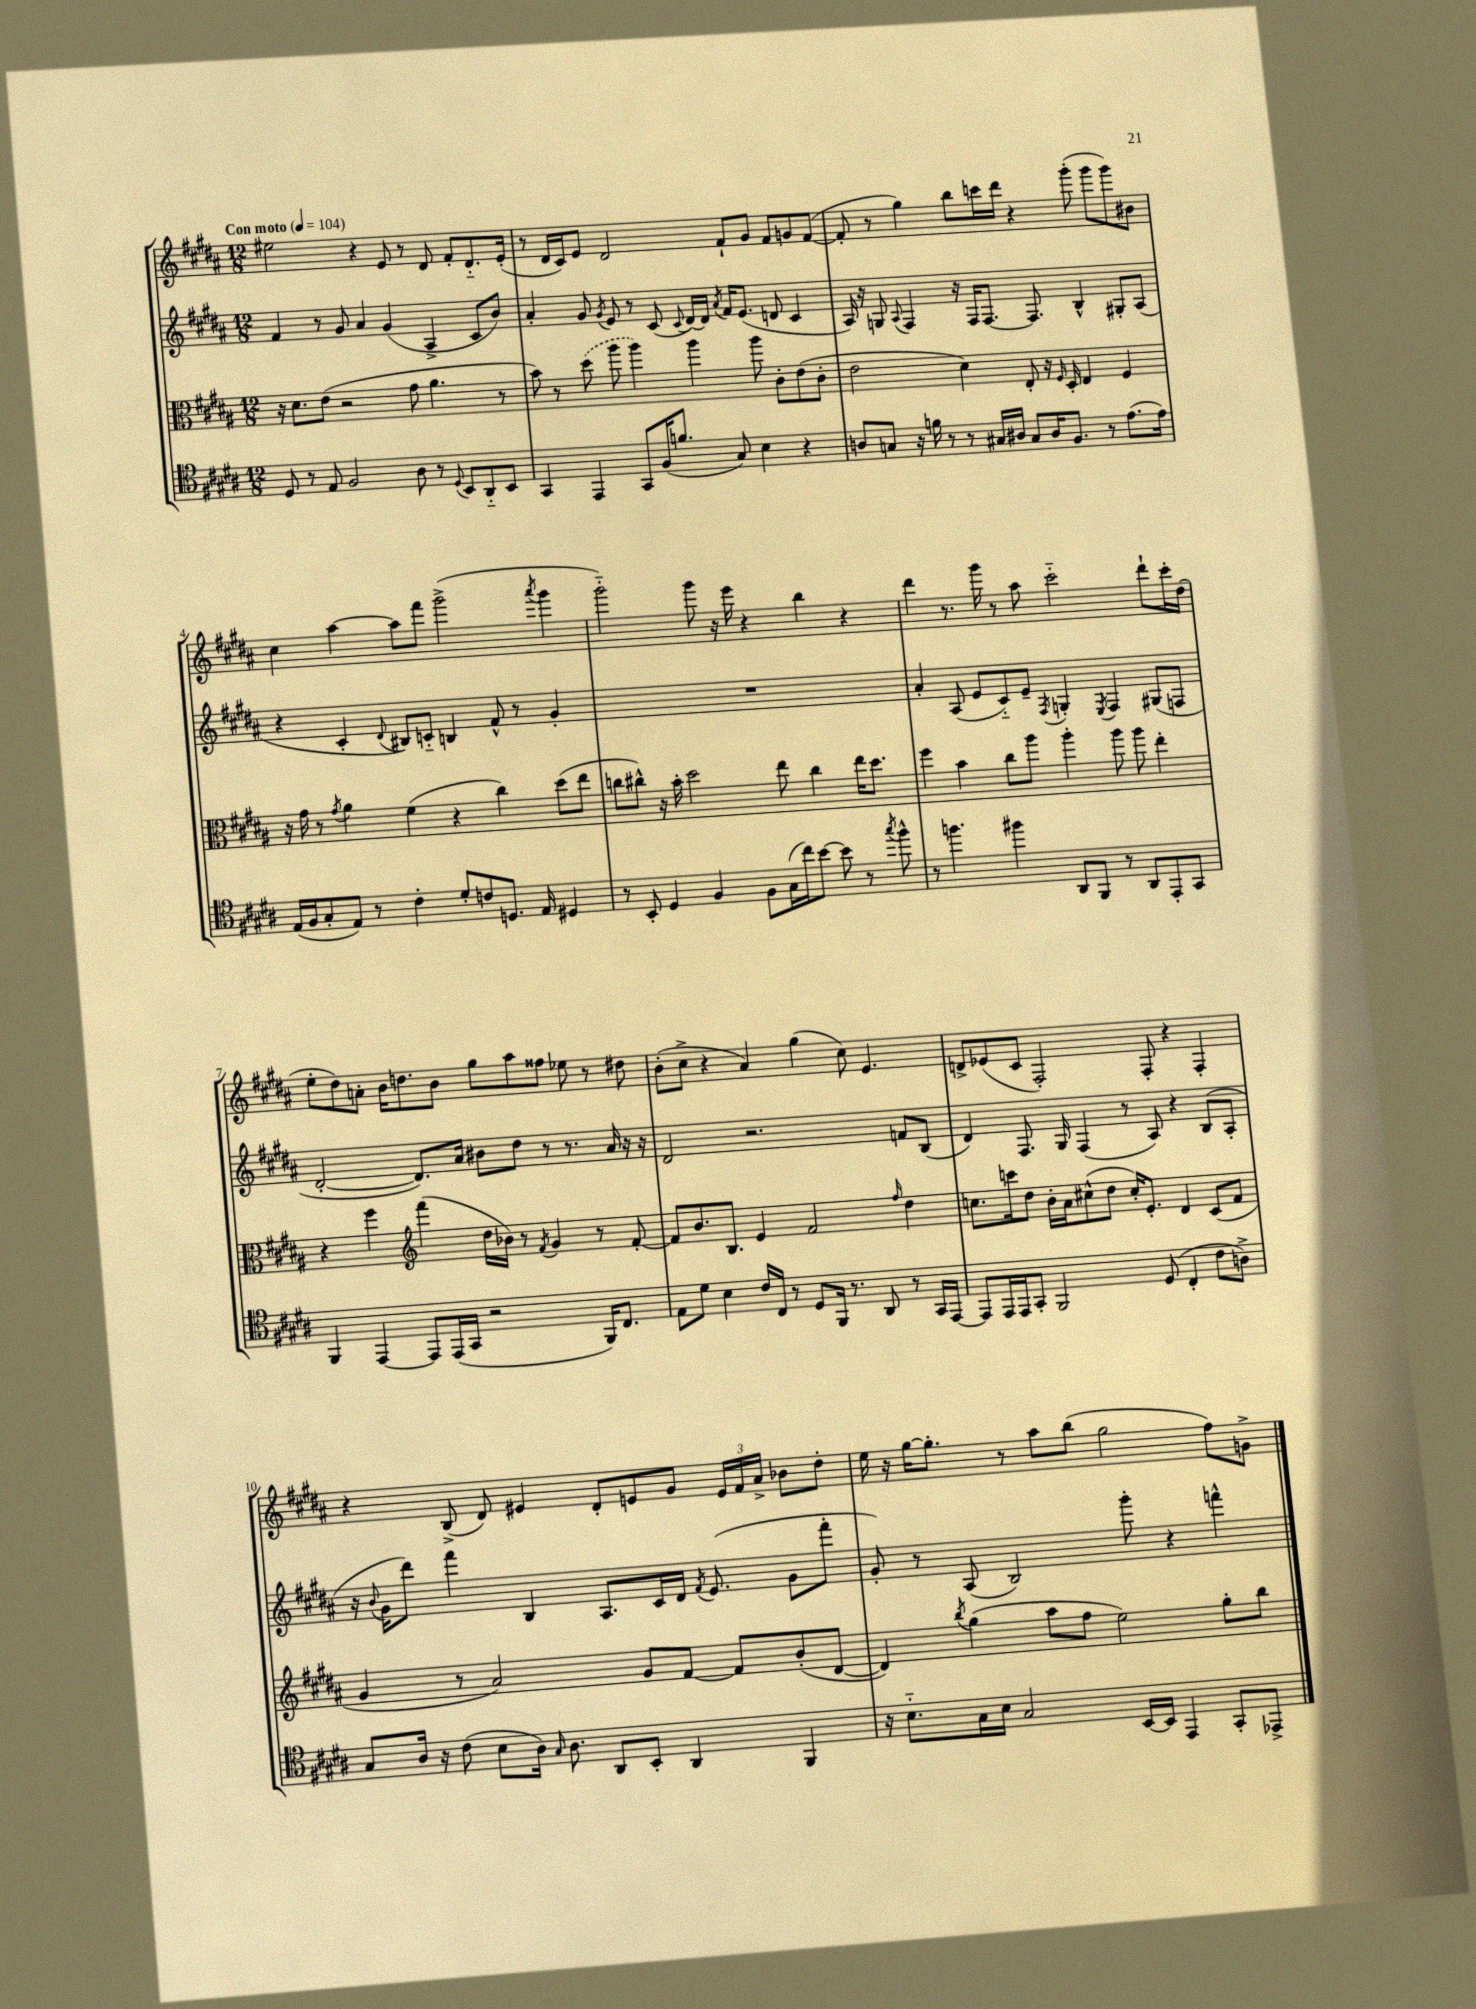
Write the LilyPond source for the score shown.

<<
\new StaffGroup <<
\new Staff = "s0" {
    \clef treble \key b \major \numericTimeSignature \time 12/8 \tempo "Con moto" 4 = 104
    \autoBeamOff eis''2 r4 e'8 r8 dis'8 fis'8[-. dis'8.-_ e'16]-.( |
    r8 dis'16[ cis'16) e'8] dis'2 fis'8[-! gis'8] fis'8[ g'8 fis'8]~( |
    fis'8-. r8 gis''4) b''8[ c'''16 dis'''16] r4 gis'''8-.( gis'''8[ gis'''8) bis'8] |
    cis''4 ais''4~ ais''8[ fis'''8] gis'''2->( \acciaccatura { ais'''8 } gis'''4 |
    gis'''2-_) gis'''8 r16 e'''16 r4 b''4 r4 |
    dis'''4 r8. gis'''16 r8 ais''8 cis'''2-_ dis'''8[-! cis'''16-. dis''16]( |
    e''8[-. dis''8) a'8]-. b'16[ d''8. b'8] gis''8[ ais''8 fisis''8] ees''8 r8 dis''8 |
    b'8[-.( cis''8]-> r4 ais'4) gis''4( cis''8) e'4. |
    d'8[-> ees'8( cis'8] fis2-.) fis8-. r4 fis4-. |
    r4 b8->( dis'8) eis'4 dis'8[-. e'8 gis'8] \tuplet 3/2 { e'16[ fis'16 ais'16]-> } bes'8[ dis''8]-. |
    e''16 r16 gis''16[~ gis''8.]-. r8 ais''8[ b''8]( gis''2 fis''8[) g'8]-> \bar "|." |
}
\new Staff = "s1" {
    \clef treble \key b \major \numericTimeSignature \time 12/8
    \autoBeamOff fis'4 r8 gis'8 ais'4 gis'4( ais4-> cis'8[ b'8]) |
    ais'4-. gis'8 \acciaccatura { gis'8 } e'8 r8 cis'8( \appoggiatura { cis'8 } dis'16[~) dis'16] \acciaccatura { ais'8 } fis'16[ e'8.]( d'8 cis'4 |
    ais16) r16 g8 \appoggiatura { ais8 } fis4 r16 fis16[ fis8.]~ fis8. b4-^ gis8[-. ais8]( |
    r4 cis'4-. \appoggiatura { dis'8 } bis8[) c'8]-_ b4 fis'8-^ r8 gis'4-. |
    R1. |
    ais'4-. ais8( e'8[ cis'8-_) e'8]-- \acciaccatura { fis8 } g4-. \acciaccatura { e8 } fis4 gis8[( f8] |
    dis'2~-. dis'8.[) ais'16] bis'8[ dis''8] r8 r8. ais'16 r16 r16 |
    dis'2 r2. f'8[ b8]( |
    dis'4) fis8. gis16 fis4( r8 ais8) r4 b8[( ais8]-. |
    r16 \appoggiatura { b'8 } gis'16[ dis'''8]) fis'''4 b4 ais8.[ cis'16 dis'16] \acciaccatura { fis'8 } e'8.( gis'8[ fis'''8]-. |
    gis'8-.) r8 ais8( b2) gis'''8-. r4 f'''4-^ \bar "|." |
}
\new Staff = "s2" {
    \clef alto \key b \major \numericTimeSignature \time 12/8
    \autoBeamOff r16 dis'8.[ e'8]( r2 gis'8 ais'4. r8 |
    b'8) r8 \once \slurDashed dis''8( ais''8 ais''4) ais''4 ais''8 cis'8[-. e'8( cis'8]-. |
    e'2 dis'4) e8-. r16 \grace { fis16 } dis16-. e4 fis4 |
    r16 gis'16 r8 \acciaccatura { gis'8 } ais'4 fis'4( r4 cis''4) dis''8[( e''8] |
    c''8[ cis''8]-^) r16 b'16-. dis''2 e''8 cis''4 e''16[ dis''8.] |
    fis''4 b'4 cis''8[ ais''8] ais''4-. ais''8 ais''8 e''4-. |
    r4 fis''4 \clef treble fis'''4( dis''16[ bes'16]) r8 \acciaccatura { fis'8 } gis'4 r8 fis'8~-. |
    fis'8[ b'8. b8.] e'4 fis'2 \grace { fis''16 } dis''4 |
    c''8.[ c'''16 dis''8] b'16[-. ais'16 cis''8-^( dis''8] cis''16[-.) e'8.]-. dis'4 cis'8[( fis'8] |
    gis'4 r8 ais'2) gis'8[ fis'8]~ fis'8[ b'8-.( dis'8]~ |
    dis'4) \acciaccatura { b''8 } gis''4( ais''8[ fis''8] e''2) gis''8[-. b''8] \bar "|." |
}
\new Staff = "s3" {
    \clef tenor \key b \major \numericTimeSignature \time 12/8
    \autoBeamOff dis8 r8 e8 fis2 ais8 r8 \appoggiatura { dis8 } b,8[ ais,8-_ b,8] |
    gis,4 e,4 gis,8[ fis16( f'8.] gis8) b4 r4 |
    a8[ g8] r16 f'16 r8 r8 gis16[ ais16] gis8[ ais16 fis8.] r8 e'8.[( e'16]) |
    e16[( fis16 gis8-. e8]) r8 cis'4-. dis'8[-. c'8 d8.] e16 dis4 |
    r8 b,8-. dis4 fis4 fis8[ gis16( cis''16) b'8]~ b'8 r8 \acciaccatura { gis''8 } fis''8-^ |
    r8 f''4. fis''4 ais,8[ fis,8] r8 ais,8[ e,8-. gis,8] |
    fis,4 e,4~ e,8[ e,16( gis,16] r2 fis,16[) cis8.] |
    e8[ dis'8] b4 cis'16[ cis16] r8 dis8[ fis,16] r8. ais,8 r8 gis,16[ e,16]~ |
    e,8[ e,16 e,16 gis,8]-. fis,2 dis8( cis4-. cis'8[ a8]->) |
    gis8[ ais16] r16 cis'8( b8[ ais16]) \grace { gis16 } ais8. ais,8[ b,8]-. ais,4 fis,4 |
    r16 b8.[-_ gis16 b16] gis2 b,16[~ b,16] e,4 gis,8[-. ees,8]-> \bar "|." |
}
>>
>>
